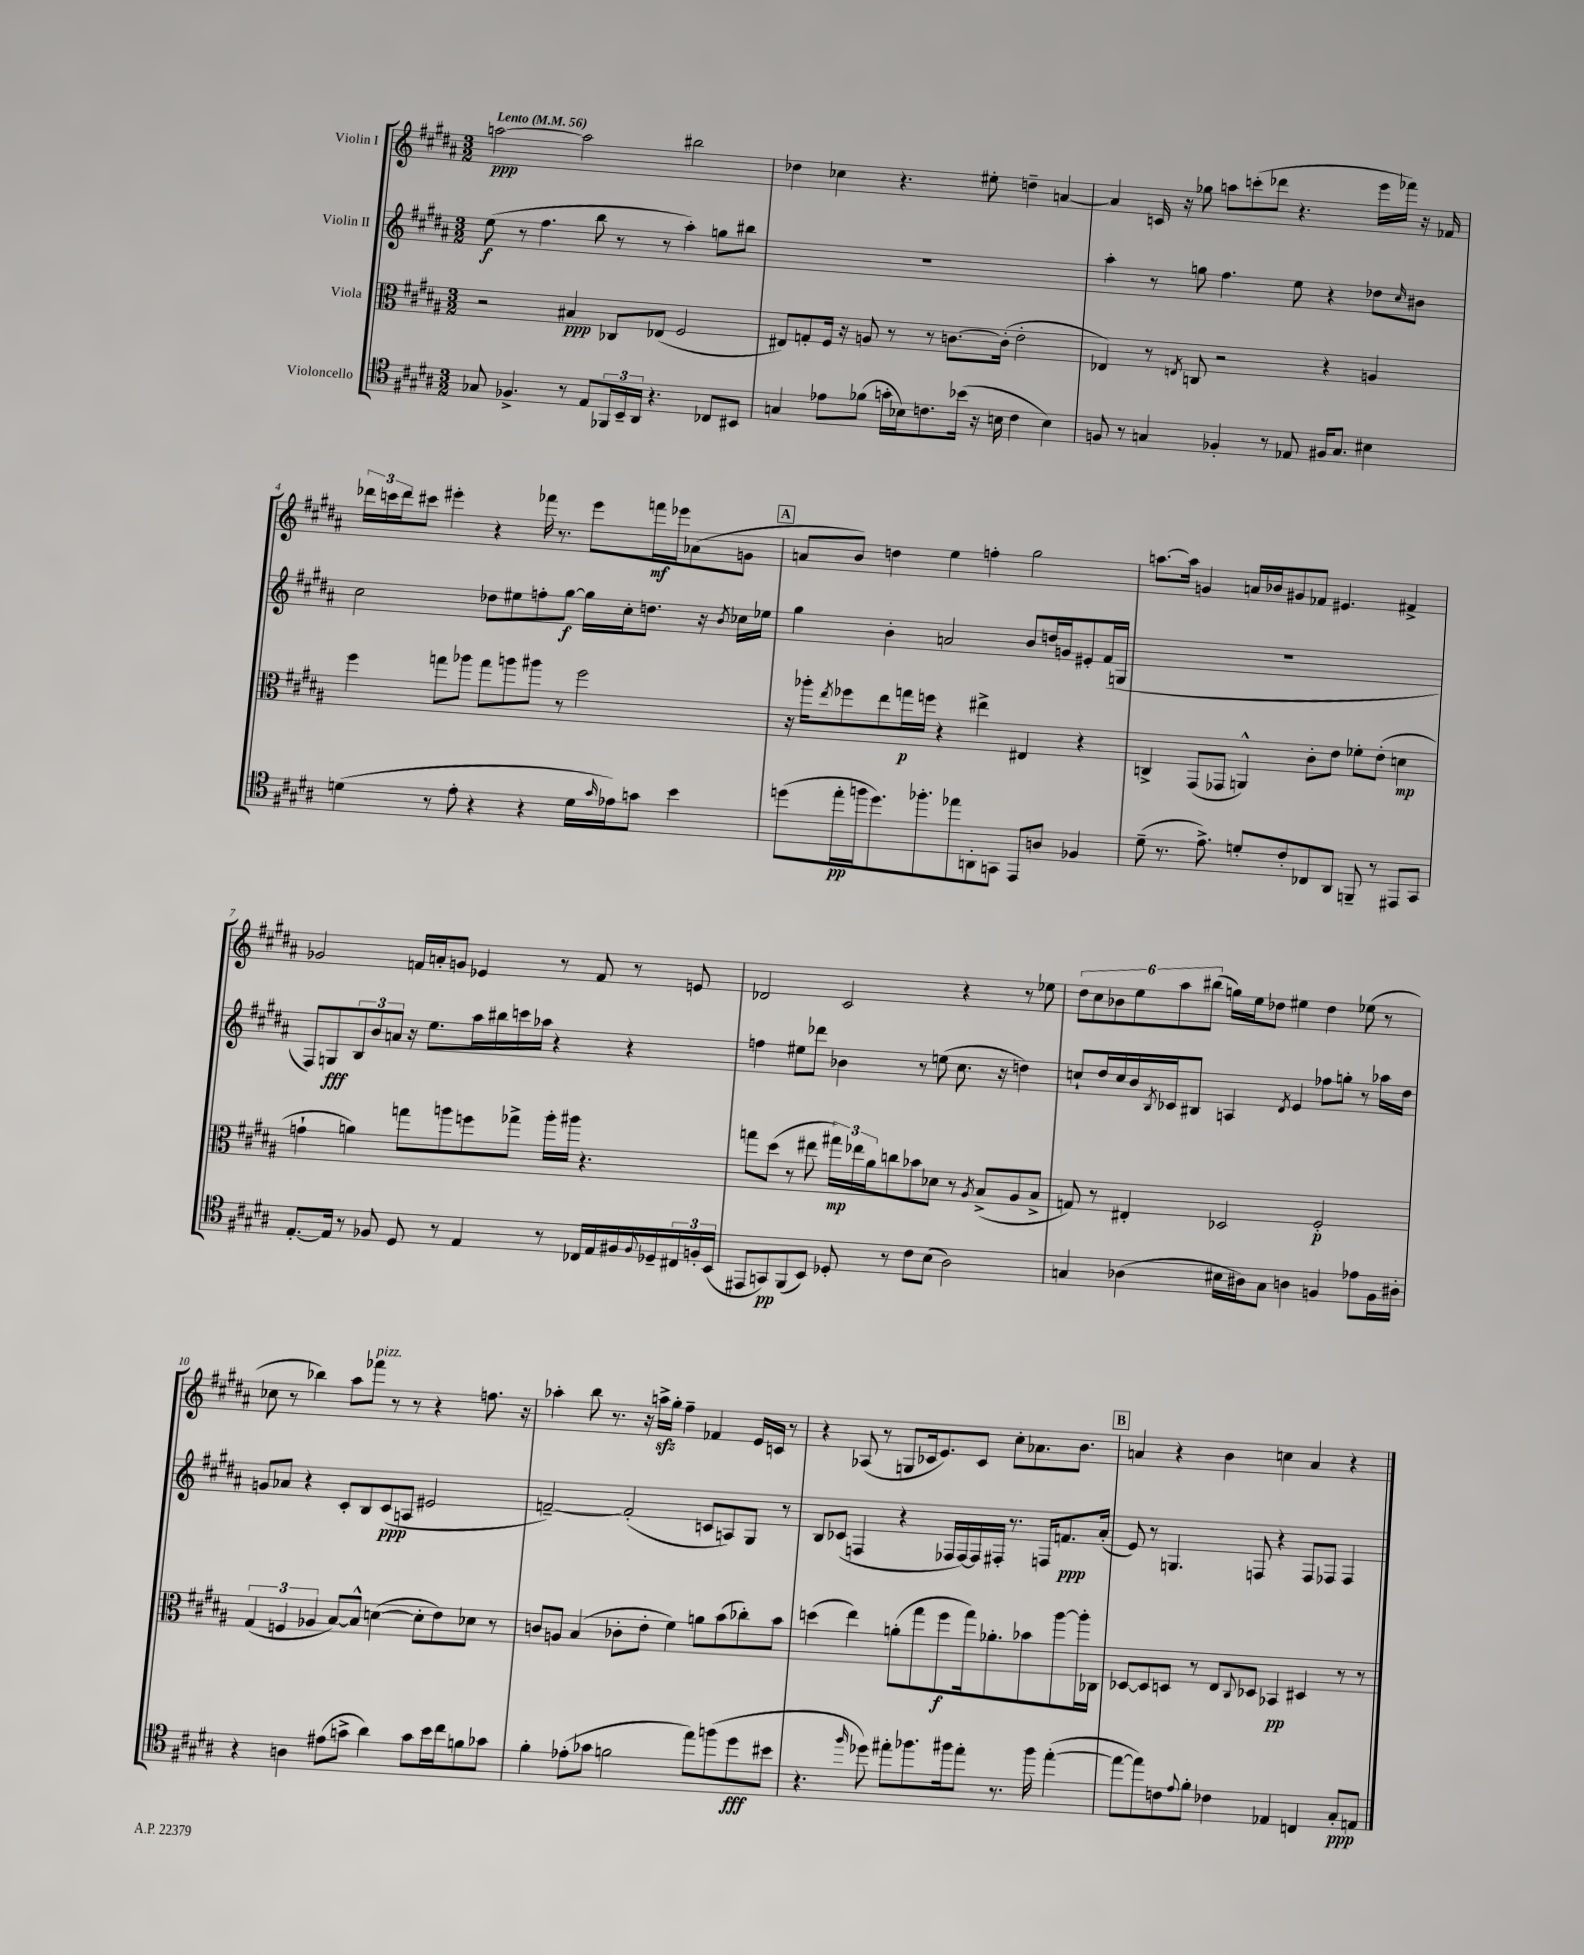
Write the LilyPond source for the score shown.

<<
\new StaffGroup <<
\new Staff = "s0" \with { instrumentName = "Violin I" } {
    \clef treble \key b \major \numericTimeSignature \time 3/2 \tempo "Lento" 4 = 56
    a''2~\ppp a''2 bis''2 |
    des''4 ces''4 r4. eis''8-. d''4-- a'4~ |
    a'4 c'16 r16 ges''8 a''8 c'''8-.( des'''8 r4. e'''16 fes'''16) r16 fes'16 |
    \tuplet 3/2 { des'''16 c'''16 des'''16 } cis'''8 eis'''4-. r4 fes'''16 r8. eis'''8 f'''16\mf ees'''16 aes'8( g'8 |
    \mark \markup { \box "A" } a'8 b'8) d''4 e''4 f''4-. gis''2 |
    a''8.~ a''16 g'4 a'16 bes'16 gis'8 fes'8 eis'4. fis'4-> |
    ges'2 f'16 a'16-. g'8 ees'4 r8 f'8 r8 e'8 |
    des'2 cis'2 r4 r8 ees''8 |
    \tuplet 6/4 { dis''8 cis''8 bes'8 e''8 ais''8 bis''8( } g''16) e''16 des''8 eis''4 des''4 ees''8( r8 |
    ces''8 r8 bes''4) ais''8 fes'''8^\markup { \italic "pizz." } r8 r8 r4 f''8. r16 |
    aes''4-. b''8 r8. r16 a''16->\sfz gis''16-. fis''4-- fes'4 e'16 c'16 r8 |
    r4 aes8( r8 g8 ces'16 e'8.) ces'8 cis''8-. aes'8. b'8. |
    \mark \markup { \box "B" } a'4 r4 b'4 c''4 a'4 r4 \bar "|." |
}
\new Staff = "s1" \with { instrumentName = "Violin II" } {
    \clef treble \key b \major \numericTimeSignature \time 3/2
    e''8\f( r8 fis''4. b''8 r8 r8 ais''4-.) g''8 bis''8 |
    R1. |
    ais''4-. r8 g''8 fis''4. e''8 r4 des''8 \grace { cis''16 } bis'8 |
    cis''2 des''8 eis''8 f''8-. gis''8~\f gis''16 cis''16-. d''8. r16 \acciaccatura { b'8 } ces''16 ees''16 |
    \mark \markup { \box "A" } gis''4 b'4-. a'2 b'8 d''16 g'16 eis'8-. fis'16( g16 |
    R1. |
    fis8) g8\fff \tuplet 3/2 { b8 b'8 a'8 } r16 e''8. ais''16 bis''16 c'''16 aes''16 r4 r4 |
    f''4 eis''8 des'''8 bes'4 r8 e''8( cis''8. r16 d''4) |
    c''8-! dis''16 c''16 b'16 \acciaccatura { b8 } ces'16 bis8 a4 \acciaccatura { dis'8 } e'4 fes''8 g''8-. r8 aes''16 dis''16 |
    g'8 aes'8 r4 cis'8-. b8 cis'8\ppp( a8 eis'2 |
    f'2~--) f'2-.( c'8 a8) gis8 r8 |
    b8 ces'8( f4 r4 fes16 fes16~) fes16 fis16-. r8. f16 f'8.\ppp ais'16-.( |
    \mark \markup { \box "B" } e'8) r8 g4. f8 r4 f8 fes8 fes4 \bar "|." |
}
\new Staff = "s2" \with { instrumentName = "Viola" } {
    \clef alto \key b \major \numericTimeSignature \time 3/2
    r2 bis4\ppp ces8 ees8( fis2 |
    eis8) g8-. fis16 r16 a8 r8 r8 c'8.~ c'16-.( e'2-. |
    ees4) r8 \acciaccatura { e8 } c8 r2 r4 a4 |
    fis''4 g''8 aes''8 g''8 a''8 ais''8 r8 fis''2 |
    \mark \markup { \box "A" } r16 aes''16-. \acciaccatura { e''8 } fes''8 e''8 g''16\p f''16 r4 eis''4-> eis4 r4 |
    c4-> gis,8( ges,8 a,4-^) cis'8-. e'8 fes'8-. e'8-.( d'4\mp |
    g'4-! a'4) g''8 a''8 f''8 ges''8-> a''16-. ais''16 r4. |
    g''8 dis''8( r8 eis''8 \tuplet 3/2 { gis''16\mp) ees''16 ais'16 } c''8 bes'8 des'8 r8 \acciaccatura { ais8 } b8->( ais8 b8-> |
    g8) r8 eis4-. des2 fis2-.\p |
    \tuplet 3/2 { gis4( f4 aes4 } b8~) b8-^ d'4~( d'8-. e'8) des'8 r8 |
    c'8 a8 b4( ces'8-. e'8-. fis'4) a'8 b'8( ces''8-.) b'8 |
    d''4( e''4) a'8-.( gis''8 fis''8\f gis''16) aes'8.-. bes'8 ais''8~ ais''16-. ces16 |
    \mark \markup { \box "B" } des8~ des8 d8 r8 e8 \appoggiatura { cis8 } des8 bes,4\pp dis4 r8 r8 \bar "|." |
}
\new Staff = "s3" \with { instrumentName = "Violoncello" } {
    \clef tenor \key b \major \numericTimeSignature \time 3/2
    ges8 fes4.-> r8 e8 \tuplet 3/2 { fes,16 b,16-- ais,16 } r4. ces8 bis,8 |
    g4 ees'8 fes'8( g'16-. bes16) c'8. bes'16( r16 b16 c'4 b4) |
    f8 r8 g4 fes4-. r8 ees8 fis16 g8. bis4 |
    d'4( r8 e'8-. r4 r4 d'16 \grace { gis'16 } ees'16) g'8 b'4 |
    \mark \markup { \box "A" } d''8( e''16-.\pp f''16 d''8.) fes''8.-. ees''8 a,8-. g,8 e,8 a8 fes4 |
    dis'8--( r8. e'8.->) d'8-. cis'8-. ces8 ais,8 f,8-- r8 eis,8 gis,8 |
    e8.~-. e16 r8 fes8 dis8 r8 e4 r8 ces16 e16 fis16 \appoggiatura { fis8 } des16-- \tuplet 3/2 { cis16 f16-. b,16( } |
    eis,8 g,8\pp) fis,8( b,8) des8-. r8 cis'8 b8( ais2) |
    g4 aes4( bis16 ais16) g8 a4 f4 ees'8 f16 ais16-. |
    r4 a4 eis'8( g'8-> ais'4) g'8 b'16 cis''16 f'8 ges'8 |
    fis'4-. ees'8-.( ges'8 f'2 e''8) f''8( dis''8\fff bis'8 |
    r4. \grace { fis''16 } des''8) eis''8-. fes''8. fis''16 eis''8-. r8. fis''16 eis''4~-.( |
    \mark \markup { \box "B" } eis''8~ eis''8) c'8 \appoggiatura { e'8 } fis'8-. ces'4 ees4 c4 gis8-.\ppp e8 \bar "|." |
}
>>
>>
